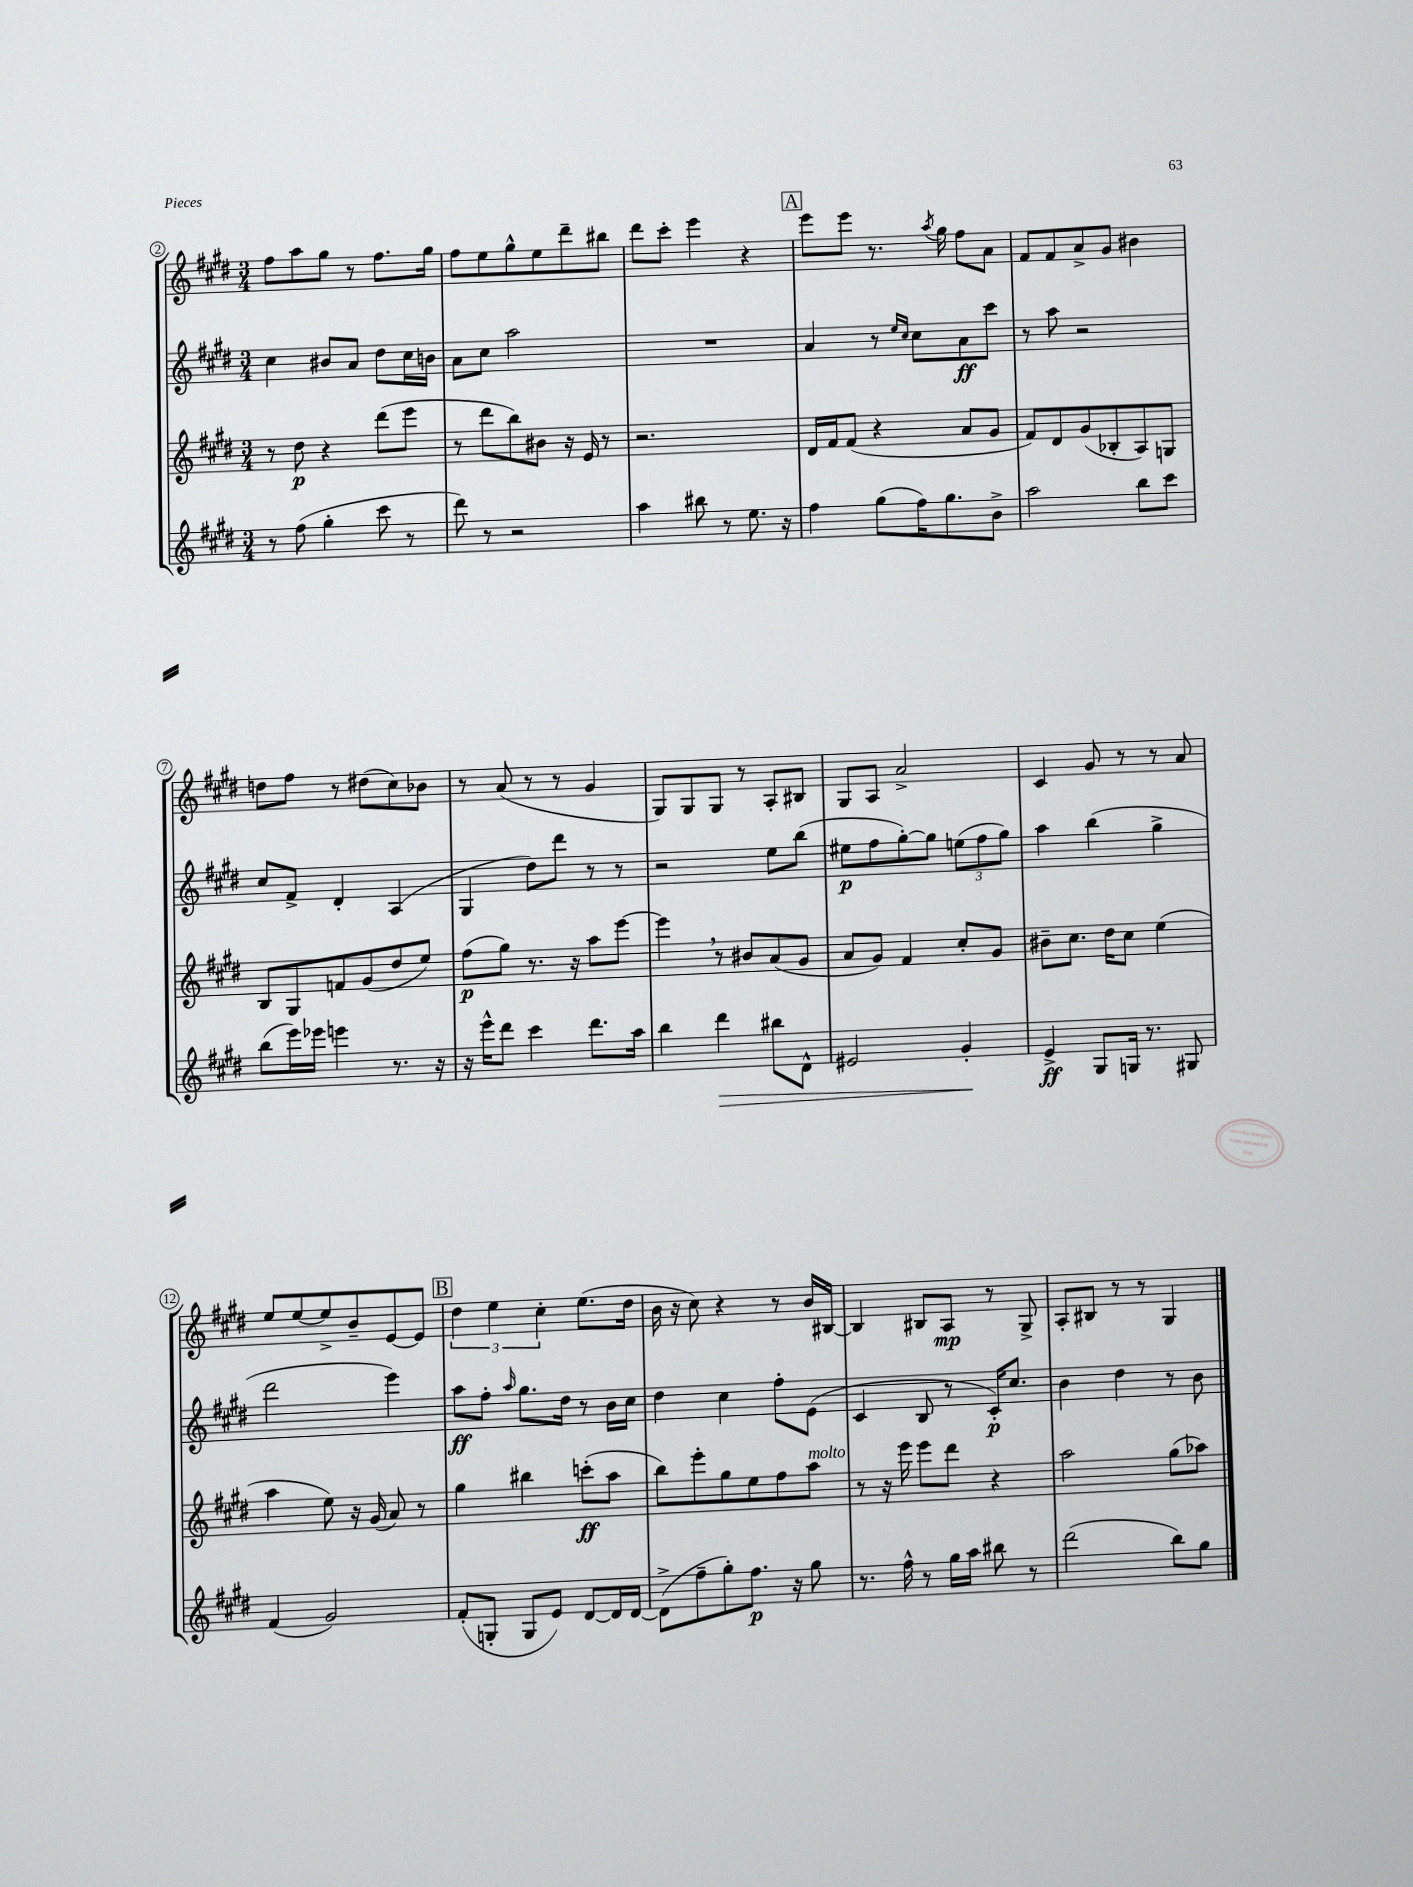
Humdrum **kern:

**kern	**dynam	**kern	**dynam	**kern	**dynam	**kern	**dynam
*part4	*part4	*part3	*part3	*part2	*part2	*part1	*part1
*staff4	*staff4	*staff3	*staff3	*staff2	*staff2	*staff1	*staff1
*clefG2	*	*clefG2	*	*clefG2	*	*clefG2	*
*k[f#c#g#d#]	*	*k[f#c#g#d#]	*	*k[f#c#g#d#]	*	*k[f#c#g#d#]	*
*M3/4	*	*M3/4	*	*M3/4	*	*M3/4	*
=2	=2	=2	=2	=2	=2	=2	=2
8r	.	8r	.	4cc#\	.	8ff#\L	.
(8ff#\	.	8dd#\	p	.	.	8aa\	.
4gg#'\	.	4r	.	8b#X/L	.	8gg#\J	.
.	.	.	.	8a/J	.	8r	.
8ccc#\	.	(8ddd#\L	.	8dd#\L	.	8.ff#\L	.
8r	.	8eee\J	.	16cc#\L	.	.	.
.	.	.	.	16bn\JJ	.	16gg#\Jk	.
=3	=3	=3	=3	=3	=3	=3	=3
8ddd#\)	.	8r	.	8a\L	.	8ff#\L	.
8r	.	8ddd#\L	.	8cc#\J	.	8ee\	.
2r	.	8bb\)	.	2aa\	.	8gg#^^\	.
.	.	8b#X\J	.	.	.	8ee\	.
.	.	16r	.	.	.	8ddd#~\	.
.	.	16e/	.	.	.	.	.
.	.	8r	.	.	.	8bb#X\J	.
=4	=4	=4	=4	=4	=4	=4	=4
4aa\	.	2.r	.	2.r	.	8ddd#\L	.
.	.	.	.	.	.	8ccc#'\J	.
8bb#X\	.	.	.	.	.	4eee\	.
8r	.	.	.	.	.	.	.
8.ee\	.	.	.	.	.	4r	.
16r	.	.	.	.	.	.	.
!!LO:REH:place=s1:t=A
=5	=5	=5	=5	=5	=5	=5	=5
4ff#\	.	16d#/LL	.	4a/	.	8eee\L	.
.	.	16f#/J	.	.	.	.	.
.	.	(8f#/J	.	.	.	8eee\J	.
(8gg#\L	.	4r	.	8r	.	8.r	.
.	.	.	.	16qqee/LL	.	.	.
.	.	.	.	16qqcc#/JJ	.	.	.
16ff#\K)	.	.	.	8cc#\L	.	.	.
.	.	.	.	.	.	8qaa/	.
8.gg#\	.	.	.	.	.	16gg#\	.
.	.	8a/L	.	8a\	ff	8ff#\L	.
8b^\J	.	8g#/J	.	8ccc#\J	.	8a\J	.
=6	=6	=6	=6	=6	=6	=6	=6
2aa\	.	8f#/L)	.	8r	.	8f#/L	.
.	.	8d#/	.	8aa\	.	8f#/	.
.	.	(8g#/	.	2r	.	8a^/	.
.	.	8B-X'/	.	.	.	8g#/J	.
8bb\L	.	8A/)	.	.	.	4b#X\	.
8ccc#\J	.	8Gn/J	.	.	.	.	.
!!LO:LB:g=z
=7	=7	=7	=7	=7	=7	=7	=7
(8bb\L	.	8B/L	.	8cc#/L	.	8ddn\L	.
16eee\L)	.	8G#/	.	8f#^/J	.	8ff#\J	.
16eee-X\JJ	.	.	.	.	.	.	.
4eeen\	.	8fn/	.	4d#'/	.	8r	.
.	.	(8g#/	.	.	.	(8dd#X\L	.
8.r	.	8dd#/	.	(4A/	.	8cc#\)	.
.	.	8ee/J)	.	.	.	8b-X\J	.
16r	.	.	.	.	.	.	.
=8	=8	=8	=8	=8	=8	=8	=8
16r	.	(8ff#\L	p	4G#/	.	8r	.
16eee^^\KL	.	.	.	.	.	.	.
8ddd#\J	.	8gg#\J)	.	.	.	(8a/	.
4ccc#\	.	8.r	.	8dd#\L)	.	8r	.
.	.	.	.	8ddd#\J	.	8r	.
.	.	16r	.	.	.	.	.
8.ddd#\L	.	8aa\L	.	8r	.	4g#/	.
.	.	[8eee\J	.	8r	.	.	.
16aa\Jk	.	.	.	.	.	.	.
=9	=9	=9	=9	=9	=9	=9	=9
4bb\	.	4eee,\]	.	2r	.	8G#/L)	.
.	.	.	.	.	.	8G#/	.
!	!LO:HP:b	!	!	!	!	!	!
4ddd#\	>	8r	.	.	.	8G#/J	.
.	.	8b#X/L	.	.	.	8r	.
8bb#X\L	.	(8a/	.	8ee\L	.	8A'/L	.
8d#^^\J	.	8g#/J	.	(8bb\J	.	8B#X/J	.
=10	=10	=10	=10	=10	=10	=10	=10
2e#X/	.	8a/L	.	8ee#X\L	p	8G#/L	.
.	.	8g#/J)	.	8ff#\	.	8A/J	.
.	.	4f#/	.	[8gg#'\)	.	2a^/	.
.	.	.	.	8gg#\J]	.	.	.
4g#'/	.	8cc#'/L	.	(12een\L	.	.	.
.	.	.	.	12ff#\	.	.	.
.	.	8g#/J	.	.	.	.	.
.	.	.	.	12gg#\J)	.	.	.
.	]	.	.	.	.	.	.
=11	=11	=11	=11	=11	=11	=11	=11
4e^/	ff	8b#X~\L	.	4aa\	.	4c#/	.
.	.	8.cc#\J	.	.	.	.	.
8G#/L	.	.	.	(4bb\	.	8g#/	.
.	.	16dd#\KL	.	.	.	.	.
16Gn/Jk	.	8cc#\J	.	.	.	8r	.
8.r	.	.	.	.	.	.	.
.	.	(4ee\	.	4gg#^\	.	8r	.
8G#X/	.	.	.	.	.	8a/	.
!!LO:LB:g=z
=12	=12	=12	=12	=12	=12	=12	=12
(4f#/	.	4aa\	.	2ddd#\	.	8ee/L	.
.	.	.	.	.	.	[8ee/	.
2g#/)	.	8ee\)	.	.	.	8ee^/]	.
.	.	16r	.	.	.	8b~/	.
.	.	(16g#/	.	.	.	.	.
.	.	8a/)	.	4eee\)	.	[8e/	.
.	.	8r	.	.	.	8e/J]	.
!!LO:REH:place=s1:t=B
=13	=13	=13	=13	=13	=13	=13	=13
(8f#'/L	.	4gg#\	.	8aa\L	ff	6dd#\	.
8Gn'/J	.	.	.	8ff#'\J	.	.	.
.	.	.	.	.	.	6ee\	.
.	.	.	.	16qqaa/	.	.	.
8G/L	.	4bb#X\	.	8.gg#\L	.	.	.
.	.	.	.	.	.	6cc#'\	.
8e/J)	.	.	.	.	.	.	.
.	.	.	.	16dd#\Jk	.	.	.
[8d#/L	.	(8cccn'\L	ff	8r	.	(8.ee\L	.
16d#/L]	.	8aa\J	.	16b\LL	.	.	.
[16d#/JJ	.	.	.	16cc#\JJ	.	16dd#\Jk	.
=14	=14	=14	=14	=14	=14	=14	=14
(8d#^\L]	.	8bb\L)	.	4dd#\	.	16b\	.
.	.	.	.	.	.	16r	.
8ff#~\	.	8eee'\	.	.	.	8cc#\)	.
8gg#'\)	.	8gg#\	.	4cc#\	.	4r	.
8.ff#\J	p	8ee\	.	.	.	.	.
.	.	8ff#\	.	8ff#'\L	.	8r	.
16r	.	.	.	.	.	.	.
!	!	!LO:TX:a:i:t=molto	!	!	!	!	!
8gg#\	.	8aa\J	.	(8e\J	.	16b/LL	.
.	.	.	.	.	.	[16B#X/JJ	.
=15	=15	=15	=15	=15	=15	=15	=15
8.r	.	8r	.	4c#/	.	4B#/]	.
.	.	16r	.	.	.	.	.
16ff#^^\	.	16eee\	.	.	.	.	.
8r	.	8eee\L	.	8B/	.	8B#X/L	.
16gg#\LL	.	8ddd#\J	.	8r	.	8A/J	mp
16aa\JJ	.	.	.	.	.	.	.
8bb#X\	.	4r	.	16c#'/KL)	p	8r	.
.	.	.	.	8.cc#/J	.	.	.
8r	.	.	.	.	.	8G#^/	.
=16	=16	=16	=16	=16	=16	=16	=16
(2ddd#\	.	2aa\	.	4b\	.	8A'/L	.
.	.	.	.	.	.	8B#X/J	.
.	.	.	.	4dd#\	.	8r	.
.	.	.	.	.	.	8r	.
8bb\L)	.	(8gg#\L	.	8r	.	4G#/	.
8gg#\J	.	8aa-X\J)	.	8b\	.	.	.
==	==	==	==	==	==	==	==
*-	*-	*-	*-	*-	*-	*-	*-
